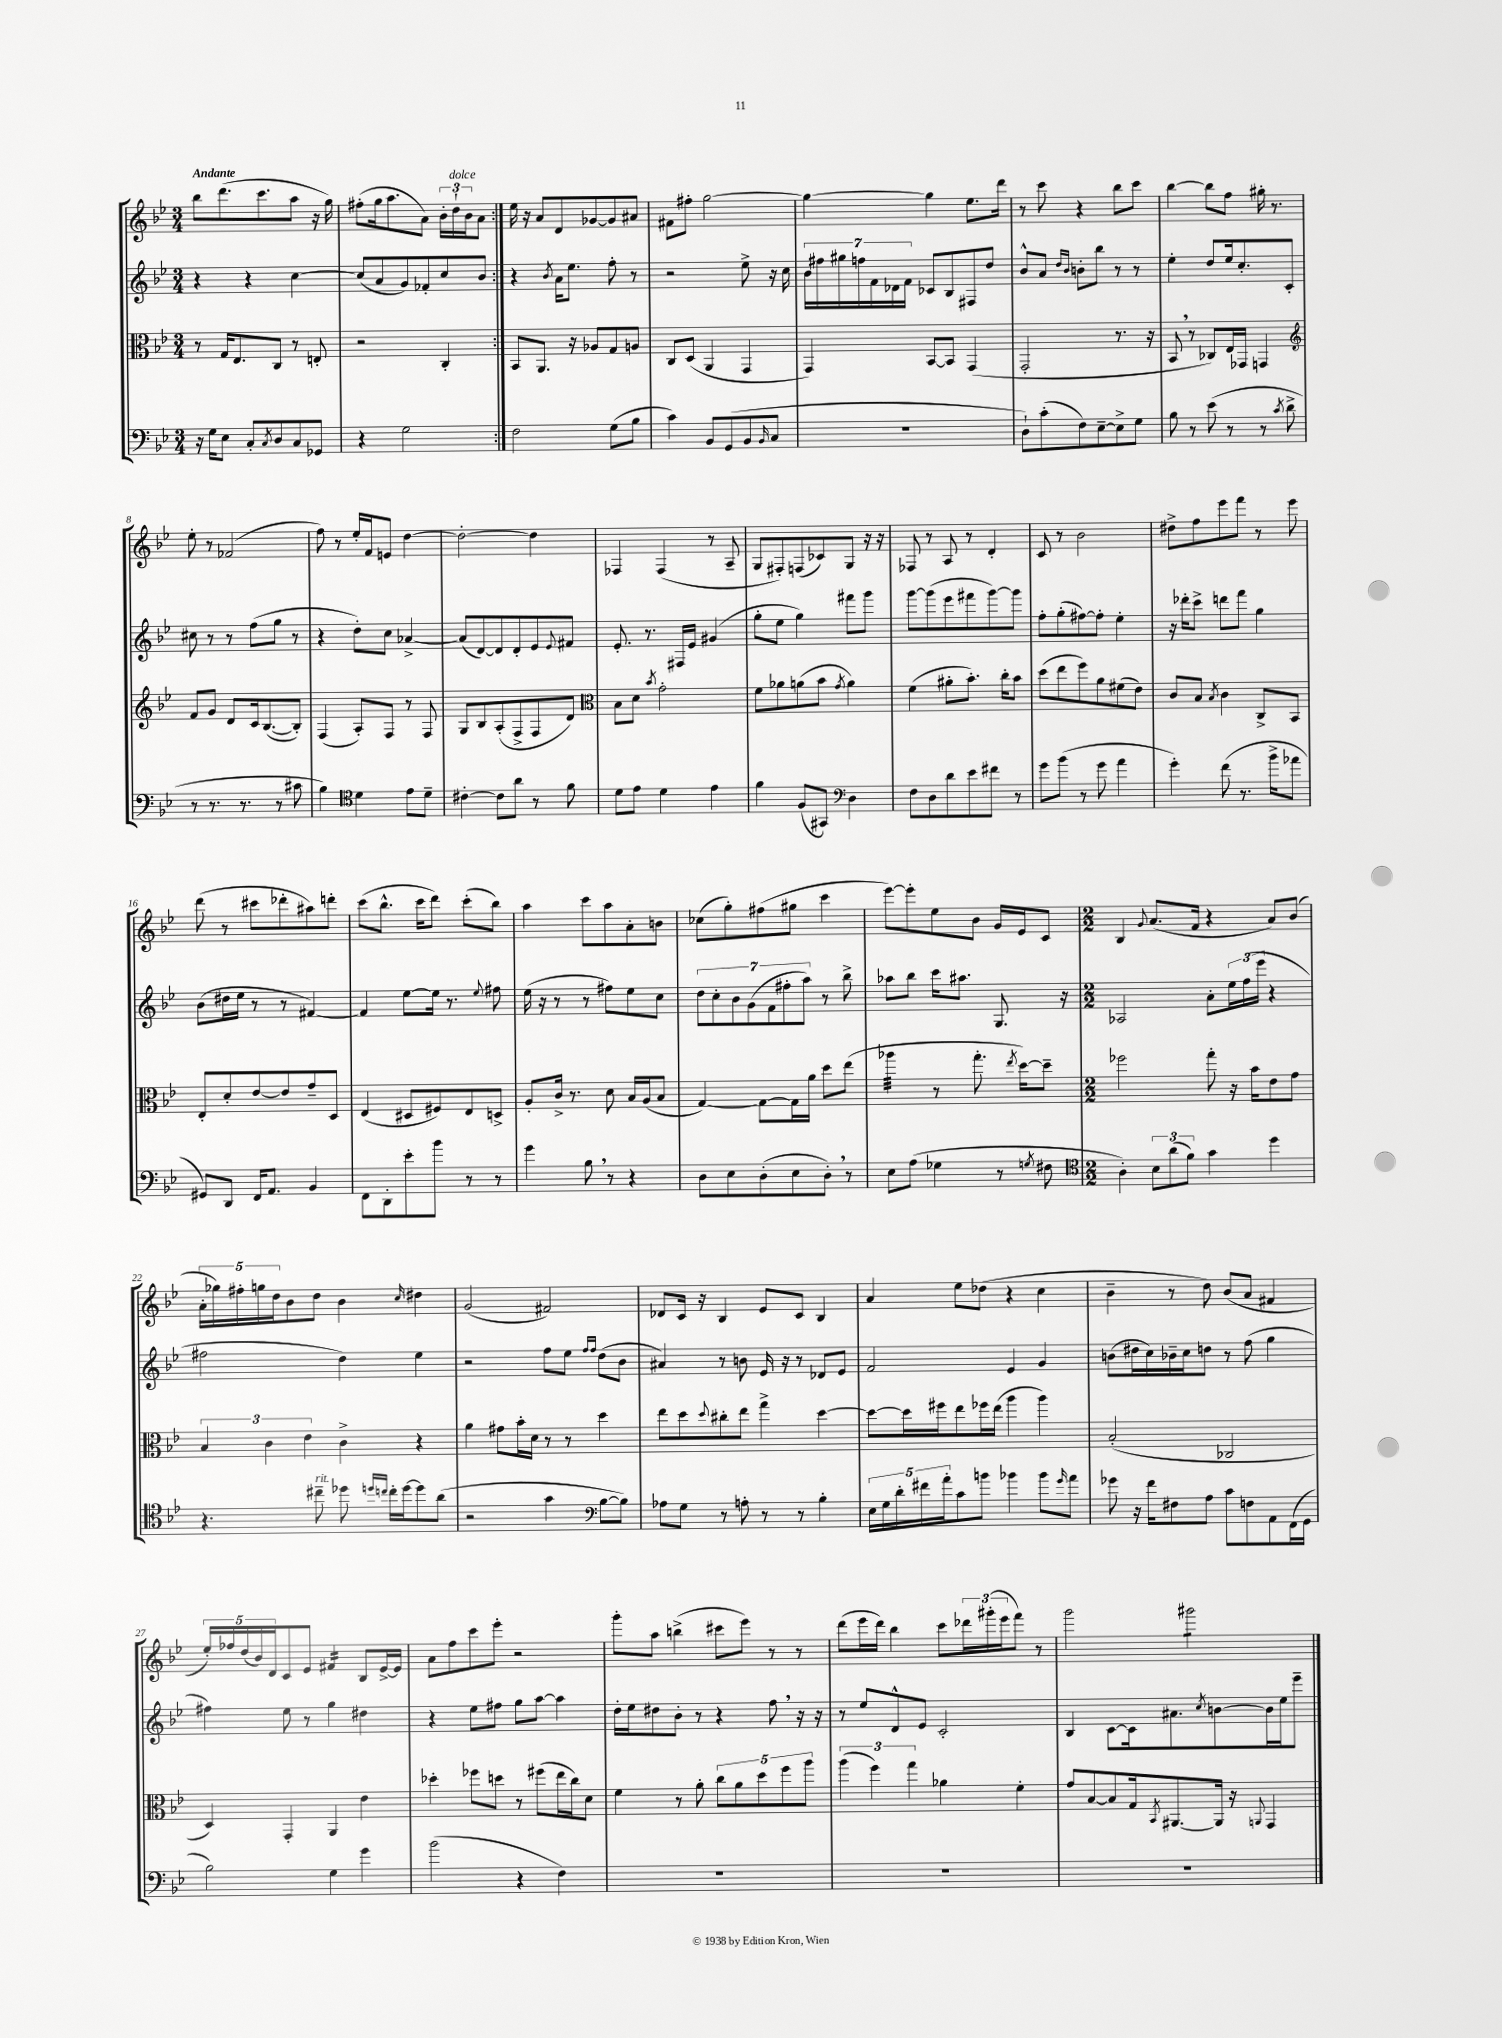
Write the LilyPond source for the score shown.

<<
\new StaffGroup <<
\new Staff = "s0" {
    \clef treble \key bes \major \numericTimeSignature \time 3/4 \tempo "Andante"
    \repeat volta 2 { bes''8 d'''8.( c'''8. a''8 r16 g''16) |
    fis''8-.( g''16 a''8. a'8) \tuplet 3/2 { bes'16-. d''16-!^\markup { \italic "dolce" } bes'16 } a'8 | }
    ees''16 r16 a'8 d'8 ges'8~ ges'8 ais'8 |
    fis'8 fis''8-. g''2~ |
    g''4~ g''4 ees''8. d'''16 |
    r8 c'''8 r4 bes''8 c'''8 |
    bes''4~ bes''8 f''8 gis''16-. r8. |
    ees''8-. r8 fes'2( |
    f''8) r8 ees''16-. f'16 e'8 d''4~ |
    d''2~-. d''4 |
    fes4 fes4( r8 a8-- |
    g8 fis8-.) f8( ces'8) g8 r16 r16 |
    fes8 r8 a8 r8 d'4-. |
    c'8 r8 bes'2 |
    dis''8-> f''8 ees'''8 f'''8 r8 ees'''8 |
    d'''8( r8 cis'''8 des'''8-. ais''8) d'''8-. |
    c'''8( bes''8.-^ c'''16 d'''8) c'''8-.( bes''8) |
    a''4 c'''8 a''8 a'8-. b'8 |
    ces''8( g''8-.) fis''8( gis''8 c'''4 |
    ees'''8~) ees'''8-. ees''8 bes'8 g'16 ees'16 c'8 |
    \numericTimeSignature \time 2/2 bes4 \appoggiatura { g'8 } a'8.( f'16 r4 a'8) bes'8( |
    \tuplet 5/4 { a'16-. ges''16) fis''16-. g''16 d''16 } bes'8 d''8 bes'4 \grace { c''16 } dis''4 |
    g'2( fis'2) |
    des'8 c'16 r16 bes4 ees'8 c'8 bes4 |
    a'4 ees''8 des''8( r4 c''4 |
    bes'4-- r8 d''8) bes'8( a'8 fis'4 |
    \tuplet 5/4 { ees''16-.) fes''16 d''16( bes'16) d'16 } c'8 ees'8 fis'4:16 bes8 ees'16~-> ees'16 |
    a'8 f''8 c'''8 ees'''8-. r2 |
    g'''8-. a''8 b''4->( cis'''8 ees'''8) r8 r8 |
    d'''8( ees'''16 d'''16) bes''4 c'''8 \tuplet 3/2 { des'''16 gis'''16-.( ees'''16 } f'''8) r8 |
    g'''2 gis'''2:8 \bar "|." |
}
\new Staff = "s1" {
    \clef treble \key bes \major \numericTimeSignature \time 3/4
    \repeat volta 2 { r4 r4 c''4~ |
    c''8( a'8 g'8) fes'8-. c''8 bes'8 | }
    r4 \acciaccatura { bes'8 } a'16 ees''8. f''8-. r8 |
    r2 ees''8-> r16 c''16 |
    \tuplet 7/4 { bes'16 fis''16 gis''16 f''16 f'16 des'16 f'16 } ces'8 bes8 fis8 d''8 |
    bes'8-^ a'8 \grace { d''16 bes'16 } b'8-. bes''8 r8 r8 |
    ees''4-. d''8 ees''16 c''8.-. c'8-. |
    cis''8 r8 r8 f''8( g''8 r8 |
    r4 d''8-.) c''8 aes'4~-> |
    aes'8( d'8~) d'8 d'8-. ees'8 \appoggiatura { ees'8 } fis'8 |
    ees'8.-. r8. fis16 ees'16 gis'4( |
    g''8-. ees''8 g''4) fis'''8 g'''8 |
    g'''8~ g'''8( ees'''8 fis'''8 g'''8~) g'''8 |
    f''8-. g''8-.( fis''8~) fis''8-. ees''4-. |
    r16 des'''16-. c'''8-> d'''8 f'''8 g''4 |
    bes'8( dis''16 ees''16 r8 r8 fis'4~) |
    fis'4 ees''8~ ees''16 r8. \appoggiatura { ees''8 } fis''8 |
    ees''16( r16 r8 r8 fis''8) ees''8 c''8 |
    \tuplet 7/4 { d''8 c''8-. bes'8 g'8( f'8 fis''8-. a''8) } r8 bes''8-> |
    aes''8 bes''8 c'''16 ais''8. g8. r16 |
    \numericTimeSignature \time 2/2 aes2 a'8-. \tuplet 3/2 { ees''16 f''16( ees'''16 } r4 |
    fis''2 d''4) ees''4 |
    r2 f''8 ees''8 \grace { f''16 f''16 } d''8( bes'8 |
    ais'4) r8 b'8 ees'16 r16 r8 des'8 ees'8 |
    f'2 ees'4 g'4 |
    b'8( dis''16 c''16) bes'16-- c''16 d''8 r8 f''8( g''4 |
    fis''4) ees''8 r8 g''4 dis''4 |
    r4 ees''8 fis''8 g''8 a''8~ a''4 |
    d''16-. ees''16 dis''8 bes'8-. r8 r4 f''8 \breathe r16 r16 |
    r8 ees''8 d'8-^ ees'8 c'2-. |
    bes4 c'8~ c'16 ais'8. \acciaccatura { c''8 } b'8~ b'16 ees''16 ees'''8-- \bar "|." |
}
\new Staff = "s2" {
    \clef alto \key bes \major \numericTimeSignature \time 3/4
    \repeat volta 2 { r8 g16 ees8. c8 r8 e8-. |
    r2 c4-. | }
    bes,8 a,8. r16 aes8 g8 a8 |
    c8 d8( a,4 g,4 |
    g,4) bes,8~ bes,8 g,4( |
    g,2-. r8. r16 |
    bes,8 \breathe r8 ces8) ees16 ges,16 g,4 |
    \clef treble f'8 g'8 d'8 c'16 bes8.~( bes8-.) |
    f4( a8-.) f8 r8 f8 |
    g8 bes8 a8-.( f8-> f8 d'8) |
    \clef alto bes8 d'8 \acciaccatura { bes'8 } g'2-. |
    f'8 aes'8 a'8( bes'8 \acciaccatura { g'8 } a'4) |
    f'4( ais'8-. bes'8.-.) c''16-. bes'8 |
    d''8( ees''8 f''8) a'8 fis'8( ees'8) |
    c'8 bes8 \acciaccatura { bes8 } c'4 c8-> bes,8 |
    ees8-. d'8-. ees'8~ ees'8 g'8-- d8 |
    ees4( dis8 fis8) ees8 d8-> |
    a8-. c'16-> r8. d'8 bes16 a16( bes8 |
    g4~) g8~ g16 a'16 d''8 ees''8( |
    aes''4:32 r8 g''8.-. \acciaccatura { ees''8 } d''16~) d''8-- |
    \numericTimeSignature \time 2/2 fes''2 g''8-. r16 bes'16 ees'8 g'8 |
    \tuplet 3/2 { bes4 c'4 ees'4 } c'4-> r4 |
    a'4 gis'8 bes'16-. d'16 r8 r8 d''4 |
    ees''8 d''8 \appoggiatura { d''8 } cis''8-. ees''8 g''4-> d''4~ |
    d''8~ d''16 fis''16 ees''8 fes''16 ees''16( a''4 a''4) |
    bes2-.( ces2 |
    d4) g,4-. a,4 ees'4 |
    des''4-. fes''8 d''8 r8 fis''8( ees''16 c''16) d'8 |
    f'4 r8 a'8-. \tuplet 5/4 { c''8 a'8 d''8 f''8 a''8 } |
    \tuplet 3/2 { a''4( f''4) g''4 } aes'4 f'4-. |
    g'8 bes8~ bes8 g16 \acciaccatura { bes,8 } ais,8.~ ais,16 r16 \appoggiatura { a,8 } g,4 \bar "|." |
}
\new Staff = "s3" {
    \clef bass \key bes \major \numericTimeSignature \time 3/4
    \repeat volta 2 { r16 g16 ees8 c8-. \acciaccatura { c8 } d8 c8 ges,8 |
    r4 g2 | }
    f2 g8( bes8 |
    c'4) bes,8 g,8( bes,8 \grace { bes,16 } c8 |
    R2. |
    d8-!) c'8-.( f8) ees8~-- ees8-> g8 |
    bes8 r8 ees'8( r8 r8 \acciaccatura { c'8 } d'8-> |
    r8 r8. r8. r8 cis'8 |
    bes4) \clef tenor d'4 ees'8 d'8-- |
    cis'4~-. cis'8 a'8 r8 f'8 |
    d'8 ees'8 d'4 ees'4 |
    f'4 f8( gis,8) \clef bass d4 |
    f8 d8 d'8 ees'8 fis'8 r8 |
    g'8 bes'8( r8 g'8 a'4 |
    g'4-.) f'8( r8. bes'16-> aes'8 |
    gis,8) d,8 f,16 a,8. bes,4 |
    f,8 d,8-. ees'8-. bes'8 r8 r8 |
    g'4 bes8 \breathe r8 r4 |
    d8 ees8 d8-.( ees8 d8-.) \breathe r8 |
    ees8 a8( ges4 r8 \acciaccatura { g8 } fis8 |
    \numericTimeSignature \time 2/2 \clef tenor a4-.) \tuplet 3/2 { bes8 a'8( f'8) } g'4 d''4 |
    r4. cis''8--^\markup { \italic "rit." } des''8 \grace { d''16 c''16 } c''16-. d''16~ d''8 a'8( |
    r2 g'4 \clef bass bes8~ bes8) |
    aes8 g8 r8 a8-. r8 r8 bes4-. |
    \tuplet 5/4 { ees16 g16 d'16-. fis'16 a'16-. } c'8 b'8 bes'4 bes'8 \grace { g'16 } a'8 |
    ges'8 r16 f'16 fis8 a8 c'8 f8 a,8 f,16( g,16 |
    bes2) g4 g'4 |
    bes'2( r4 f4) |
    R1 |
    R1 |
    R1 \bar "|." |
}
>>
>>
